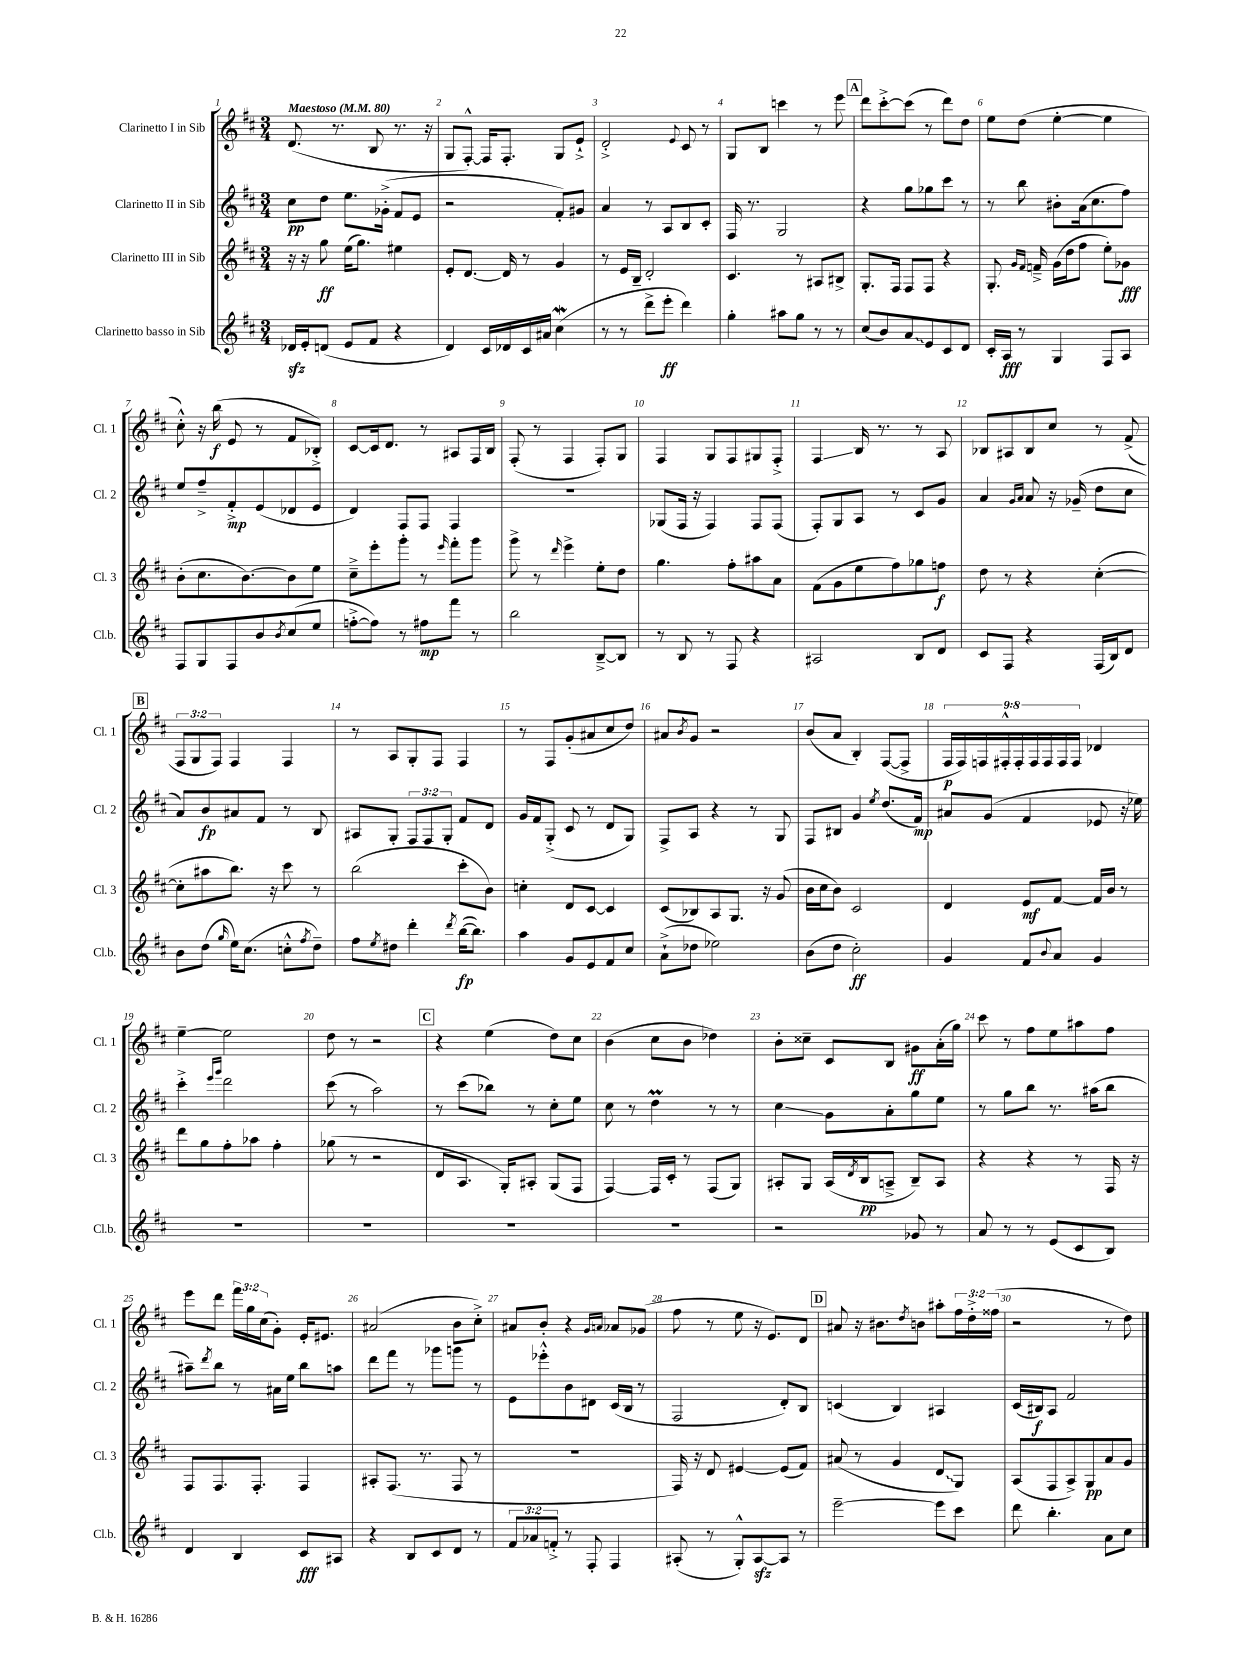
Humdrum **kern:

**kern	**kern	**kern	**kern
*staff4	*staff3	*staff2	*staff1
*clefG2	*clefG2	*clefG2	*clefG2
*k[f#c#]	*k[f#c#]	*k[f#c#]	*k[f#c#]
*M3/4	*M3/4	*M3/4	*M3/4
*MM80	*MM80	*MM80	*MM80
16d-/LL	16r	8cc#\L	(8.d/
16e'/J	16r	.	.
(8d/J	8gg\	8dd\J	.
.	.	.	8.r
8e/L	(16ee\LK	8.ee\L	.
.	8.gg\J)	.	.
8f#/J	.	.	8B/
.	.	(16g-'^\Jk	.
4r	4ee#\	8f#/L	8.r
.	.	8e/J	.
.	.	.	16r
=	=	=	=
4d/)	8e'/L	2r	8G/L
.	[8.d/J	.	[8F#'^^/J)
16c#/LL	.	.	16F#/]LK
16d-/	16d/]	.	8.F#'/J
16c#/	8r	.	.
16a#/JJ	.	.	.
(4cc#\	4g/	8f#'/L)	8G/L
.	.	8g#/J	8e`^/J
=	=	=	=
8r	8r	4a/	2d'^/
8r	16e/LL	.	.
.	16B~/JJ	.	.
8ddd^\L	2d'/	8r	.
8eee'\J	.	8A/L	.
.	.	.	8qqe/
4ddd\)	.	8B/	8c#/
.	.	8c#'/J	8r
=	=	=	=
4gg'\	4.c#/	16F#/	8G/L
.	.	8.r	.
.	.	.	8B/J
8aa#\L	.	2G/	4ccc\
8gg\J	8r	.	.
8r	8A#/L	.	8r
8r	8B#^/J	.	8eee\
=	=	=	=
(8cc#/L	8.G'/L	4r	8ddd\L
8b/)	.	.	[8ccc#'^\
.	16F#/Jk	.	.
8a/	8F#/L	8gg\L	(8ccc#\]J
8e/	8F#/J	8gg-\	8r
8c#/	4r	8ccc#\J	8ddd\L)
8d/J	.	8r	8dd\J
=	=	=	=
16c#'/LL	8.G'/	8r	8ee\L
16A/JJ	.	.	.
8r	.	8bb\	(8dd\J
.	16qqg/LL	.	.
.	16qqf#/JJ	.	.
.	16f~^/	.	.
4G/	(16g\LL	8b#'\L	[4ee'\
.	16dd\J	.	.
.	8ff#\J	(16a\k	.
.	.	8.cc#\	.
8F#/L	8ee'\L)	.	4ee\]
8A/J	8g-\J	8ff#\J)	.
=	=	=	=
8F#/L	(8b'\L	8ee/L	8cc#'^^\)
8G/	8.cc#\	8ff#~^/	16r
.	.	.	(16bb\
8F#/	.	8f#'^/	8e/
.	[8.b\)	.	.
8b/	.	(8e/	8r
8qb/	.	.	.
(8cc#/	8b\]	8d-/	8f#/L
8ee/J	8ee\J	8e/J	8B-'^/J)
=	=	=	=
[8ff'^\L	8cc#~^\L	4d/)	[8c#/L
8ff\]J)	8eee'\	.	16c#/]k
.	.	.	8.d/J
8r	8ggg'\J	8F#/L	.
8ff#\L	8r	8F#/J	8r
.	16qqeee/	.	.
8fff#\J	8fff#'\L	4F#/	8A#/L
8r	8ggg\J	.	16F#/L
.	.	.	16B/JJ
=	=	=	=
2bb\	8ggg^\	2.r	(8F#'/
.	8r	.	8r
.	16qqddd/	.	.
.	4eee^\	.	4F#/
[8B~^/L	8ee'\L	.	8F#'/L)
8B/]J	8dd\J	.	8G/J
=	=	=	=
8r	4.gg\	(8G-/L	4F#/
8B/	.	16F#/Jk	.
.	.	16r	.
8r	.	4F#/)	8G/L
8F#/	8ff#'\L	.	8F#/
4r	8aa#\	8F#/L	8G#/
.	8a\J	(8F#/J	8F#'^/J
=	=	=	=
2A#/	(8f#\L	8F#'/L)	4F#/
.	8g\	8G/	.
.	8ee\	8A/J	16B/
.	.	.	8.r
.	8ff#\)	8r	.
8B/L	8gg-\	8c#/L	8r
8d/J	8ff\J	8g/J	8A/
=	=	=	=
8c#/L	8dd\	4a/	8B-/L
8F#/J	8r	.	8A#/
.	.	16qqg/LL	.
.	.	16qqa/JJ	.
4r	4r	8a/	8B-/
.	.	16r	8cc#/J
.	.	(16g-~/	.
(16F#/LL	([4cc#'\	8dd\L	8r
16B/J)	.	.	.
8d/J	.	8cc#\J	(8f#^/
=	=	=	=
8b\L	8cc#'\]L	8a/L)	12F#/L
.	.	.	12G/
(8dd\J	8aa#\	8b/	.
.	.	.	12F#/J)
16qqgg/	.	.	.
16ee\LK)	8.bb\J)	8a#/	4F#/
(8.cc#\J	.	.	.
.	.	8f#/J	.
.	16r	.	.
8cc'^^\L	8ccc#\	8r	4F#/
8qff#/	.	.	.
8dd~\J)	8r	8B/	.
=	=	=	=
8ff#\L	(2bb\	8A#/L	8r
8qee/	.	.	.
8dd#\J	.	8G'/J	8A/L
4ddd'\	.	12F#/L	8G'/
.	.	12F#/	.
.	.	.	8F#/J
.	.	12G'/J	.
8qddd/	.	.	.
([16bb\LK	8ccc#'\L	8f#/L	4F#/
8.bb\]J)	.	.	.
.	8b\J)	8d/J	.
=	=	=	=
4aa\	4cc'\	16g/LL	8r
.	.	16f#/J	.
.	.	(8G'^/J	8F#/L
8g/L	8d/L	8c#/	(8g'/
8e/	[8c#/J	8r	8a#/
8f#/	4c#/]	8d/L	8cc#/
8cc#/J	.	8G/J)	8dd/J)
=	=	=	=
(8a`^\L	(8c#/L	8F#^/L	8a#/L
.	.	.	8qb/
8dd-\J	8B-/)	8A/J	8g/J
2ee-\)	8A/	4r	2r
.	8.G/J	.	.
.	.	8r	.
.	16r	.	.
.	(8g/	8G/	.
=	=	=	=
(8b\L	16b\LL	8F#/L	(8b/L
.	16cc#\J	.	.
8dd\J	8b\J)	8B#/J	8a/J
2cc#'\)	2c#/	4g/	4B'/)
.	.	8qee/	.
.	.	(8.dd/L	([8F#/L
.	.	.	8F#^/]J
.	.	16f#/Jk)	.
=	=	=	=
4g/	4d/	8a#/L	18F#/LL
.	.	.	18F#/)
.	.	.	18F/
.	.	(8g/J	.
.	.	.	18F#'^^/
.	.	.	18F#'/
8f#/L	8e/L	4f#/	.
.	.	.	18F#/
.	.	.	18F#/
8qqb/	.	.	.
8a/J	[8f#/J	.	.
.	.	.	18F#/
.	.	.	18F#/JJ
4g/	16f#/]LL	8e-/	4d-/
.	16b/JJ	.	.
.	8r	16r	.
.	.	16ee-\)	.
=	=	=	=
2.r	8ddd\L	4ccc#'^\	[4ee~\
.	8gg\	.	.
.	.	16qqeee/LL	.
.	.	16qqggg/JJ	.
.	8ff#'\	2ddd\	2ee\]
.	8aa-\J	.	.
.	4ff#'\	.	.
=	=	=	=
2.r	(8gg-\	(8ccc#\	8dd\
.	8r	8r	8r
.	2r	2aa\)	2r
=	=	=	=
2.r	8d/L	8r	4r
.	8.A/J	(8ccc#\L	.
.	.	8bb-\J)	(4ee\
.	16G'/LK)	.	.
.	8A#'/J	8r	.
.	(8G/L	8cc#'\L	8dd\L)
.	8F#/J	8ee\J	8cc#\J
=	=	=	=
2.r	[4F#/)	8cc#\	(4b\
.	.	8r	.
.	16F#/]LL	4dd\	8cc#\L
.	16c#'/JJ	.	.
.	8r	.	8b\J
.	(8F#/L	8r	4dd-\)
.	8G/J)	8r	.
=	=	=	=
2r	8A#'/L	4cc#\	8b'\L
.	8G/J	.	8cc##~\J
.	(16A#/LL	8g\L	8c#/L
.	8qd/	.	.
.	16B/J	.	.
.	8A~^/J	8a'\	8B/J
8g-/	8B~/L)	8gg\	8g#\L
8r	8A/J	8ee\J	(16a'\L
.	.	.	16gg\JJ)
=	=	=	=
8a/	4r	8r	8ccc#\
8r	.	8gg\L	8r
8r	4r	8bb\J	8ff#\L
(8e/L	.	8.r	8ee\
8c#/	8r	.	8aa#\
.	.	(16aa#\LK	.
8B/J)	16F#/	8bb\J	8ff#\J
.	16r	.	.
=	=	=	=
4d/	8F#/L	8aa#~\L)	8eee\L
.	.	8qddd/	.
.	8.F#/	8bb\J	8ddd\J
4B/	.	8r	24fff#\LL
.	.	.	24gg\
.	8.F#'/J	.	.
.	.	.	(24cc#\J
.	.	16a#\LL	8g'\J)
.	.	16ee\JJ	.
8c#/L	4F#/	8bb\L	16e'/LK
.	.	.	8.e#/J
8A#/J	.	8aa\J	.
=	=	=	=
4r	8A#'/L	8ddd\L	(2a#/
.	(8.F#/J	8fff#\J	.
8B/L	.	8r	.
.	8.r	.	.
8c#/	.	8ggg-\L	.
8d/J	8F#/	8ggg\J	8b\L
8r	8r	8r	8cc#'^\J)
=	=	=	=
12f#/L	2.r	8e\L	8a#/L
12a-/	.	.	.
.	.	8eee-'^^\	8b'/J
12f'^/J	.	.	.
8r	.	8b\	4r
8F#'/	.	8d#\J	.
.	.	.	16qqg/LL
.	.	.	16qqa/JJ
4F#/	.	(16c#/LL	8a-/L
.	.	16B/JJ	.
.	.	8r	(8g-/J
=	=	=	=
(8A#'/	16F#/)	2F#/	8ff#\
.	16r	.	.
8r	8d/	.	8r
8G'^^/L)	[4e#/	.	8ee\
[8A#/	.	.	16r
.	.	.	8.e/L)
8A#/]J	(8e#/]L	8d'/L)	.
8r	8f#/J)	8B/J	8d/J
=	=	=	=
[2eee~\	(8a#/	(4c/	8a#/
.	8r	.	16r
.	.	.	8.b#\L
.	4g/	4B/)	.
.	.	.	8qdd/
.	.	.	8b\J
8eee\]L	8d/L	4A#/	8aa#'\L
8ccc#\J	8G/J)	.	24ff#\L
.	.	.	24dd'^\
.	.	.	(24ff##\JJ
=	=	=	=
8ddd\	(8A/L	(16c#/LL	2r
.	.	16B#/J)	.
4.bb'\	8F#/	8A/J	.
.	8A^/)	2f#/	.
.	8G/	.	.
8a\L	8a/	.	8r
8cc#\J	8g/J	.	8dd\)
==	==	==	==
*-	*-	*-	*-
